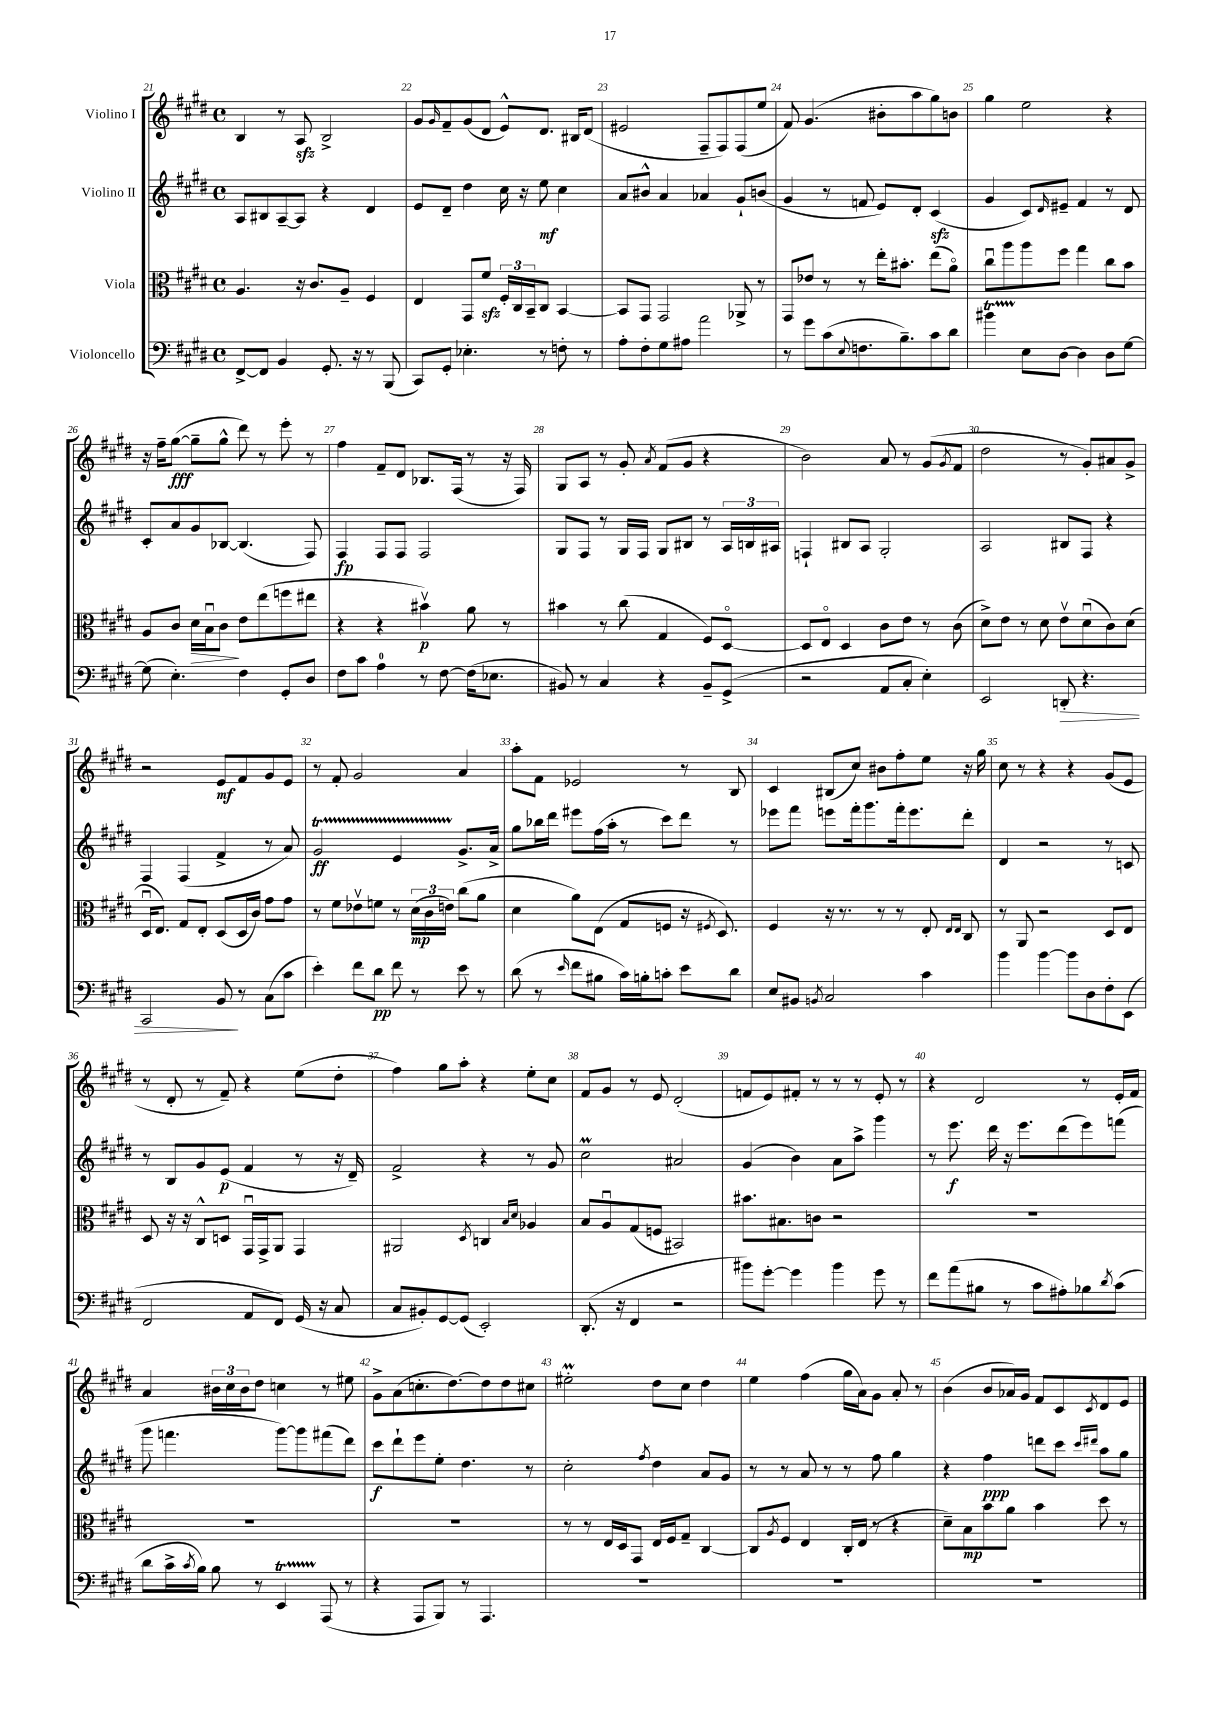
<<
\new StaffGroup <<
\new Staff = "s0" \with { instrumentName = "Violino I" } {
    \clef treble \key e \major \defaultTimeSignature \time 4/4
    b4 r8 a8\sfz b2-> |
    gis'8 \grace { gis'16 } fis'8-- gis'8( dis'8 e'8-^) dis'8. bis16 dis'8( |
    eis'2 fis8-- fis8) fis8( e''8 |
    fis'8) gis'4.( bis'8-. a''8 gis''8) b'8 |
    gis''4 e''2 r4 |
    r16 fis''16-- gis''8~\fff( gis''8-- gis''8-^ dis'''8) r8 e'''8-. r8 |
    fis''4 fis'8-- dis'8 bes8. fis16( r8 r16 fis16) |
    gis8 a8 r8 gis'8-. \acciaccatura { a'8 } fis'8( gis'8 r4 |
    b'2) a'8 r8 gis'8( \acciaccatura { gis'8 } fis'8 |
    dis''2 r8 gis'8-.) ais'8 gis'8-> |
    r2 e'8\mf fis'8 gis'8 e'8 |
    r8 fis'8-. gis'2 a'4 |
    a''8-. fis'8 ees'2 r8 b8 |
    cis'4 bis8( cis''8) bis'8 fis''8-. e''8 r16 gis''16 |
    cis''8 r8 r4 r4 gis'8( e'8 |
    r8 dis'8-. r8 fis'8--) r4 e''8( dis''8-. |
    fis''4) gis''8 a''8-. r4 e''8-. cis''8 |
    fis'8 gis'8 r8 e'8 dis'2-.( |
    f'8 e'8) fis'8-. r8 r8 r8 e'8-. r8 |
    r4 dis'2 r8 e'16-. fis'16 |
    a'4 \tuplet 3/2 { bis'16 cis''16 bis'16 } dis''8 c''4 r8 eis''8 |
    gis'8-> a'8( c''8.-. dis''8.~) dis''8 dis''8 cis''8 |
    eis''2-.\prall dis''8 cis''8 dis''4 |
    e''4 fis''4( gis''16 a'16) gis'8 a'8-. r8 |
    b'4( b'8 aes'16) gis'16 fis'8 cis'8 \acciaccatura { cis'8 } dis'8 e'8 \bar "|." |
}
\new Staff = "s1" \with { instrumentName = "Violino II" } {
    \clef treble \key e \major \defaultTimeSignature \time 4/4
    a8 bis8 a8~-- a8 r4 dis'4 |
    e'8 dis'8-- dis''4 cis''16 r16 e''8\mf cis''4 |
    a'8 bis'8-^ a'4 aes'4 gis'8-! b'8( |
    gis'4 r8 f'8 e'8) dis'8-. cis'4\sfz( |
    gis'4 cis'8) \grace { dis'16 } eis'8-- fis'4 r8 dis'8 |
    cis'8-. a'8 gis'8 bes8~ bes4.( fis8) |
    fis4\fp fis8 fis8 fis2 |
    gis8 fis8 r8 gis16 fis16 gis8 bis8 r8 \tuplet 3/2 { a16 b16 ais16 } |
    f4-! bis8 a8 gis2-. |
    a2 bis8 fis8 r4 |
    fis4 fis4( fis'4-> r8 a'8) |
    gis'2\startTrillSpan\ff e'4 gis'8.->\stopTrillSpan a'16-> |
    gis''8 bes''16 dis'''16 eis'''8 fis''16( a''16-. r8 cis'''8) dis'''8 r8 |
    ees'''8 fis'''8 e'''8 fis'''16-. gis'''8. fis'''16-. e'''8. dis'''8-. |
    dis'4 r2 r8 c'8 |
    r8 b8 gis'8 e'8\p( fis'4 r8 r16 dis'16--) |
    fis'2-> r4 r8 gis'8 |
    cis''2\prall ais'2 |
    gis'4( b'4) a'8 a''8-> gis'''4 |
    r8 e'''8.\f dis'''16 r16 e'''8. dis'''8( e'''8) f'''8( |
    gis'''8 f'''4. gis'''8~) gis'''8 fis'''8( dis'''8) |
    cis'''8\f dis'''8-! e'''8 e''8-. dis''4. r8 |
    cis''2-. \acciaccatura { fis''8 } dis''4 a'8 gis'8 |
    r8 r8 a'8 r8 r8 fis''8 gis''4 |
    r4 fis''4\ppp d'''8 cis'''8 \grace { cis'''16 dis'''16 } a''8 gis''8 \bar "|." |
}
\new Staff = "s2" \with { instrumentName = "Viola" } {
    \clef alto \key e \major \defaultTimeSignature \time 4/4
    a4. r16 cis'8. a8-- fis4 |
    e4 gis,8 fis'8\sfz \tuplet 3/2 { fis16-. cis16 b,16-- } cis8 b,4~ |
    b,8 gis,8 gis,2 aes,8-> r8 |
    gis,8 ees'8 r8 r8 e''16-. bis'8.-. e''8( a'8\flageolet) |
    cis''8\downbow a''8 a''8 fis''8 gis''4 cis''8 b'8 |
    a8 cis'8 dis'16\> b16\downbow cis'8\! e'8 e''8( f''8 eis''8 |
    r4 r4 bis'4\upbow\p) a'8 r8 |
    bis'4 r8 cis''8( gis4 fis8) dis8~\flageolet |
    dis8 e8\flageolet dis4 cis'8 e'8 r8 cis'8( |
    dis'8->) e'8 r8 dis'8 e'8\upbow dis'8\downbow( cis'8) dis'8( |
    dis16\downbow e8.) gis8 e8-. dis8( dis16 cis'16) gis'8 gis'8 |
    r8 fis'8 ees'8\upbow f'8 r8 \tuplet 3/2 { dis'16\mp( cis'16 e'16) } cis''8( a'8 |
    dis'4 a'8) e8( gis8 f8 r16 \acciaccatura { fis8 } dis8.) |
    fis4 r16 r8. r8 r8 e8-. \grace { e16 e16 } cis8 |
    r8 a,8 r2 dis8 e8 |
    dis8 r16 r16 cis8-^ d8 gis,16\downbow gis,16-> a,8 gis,4 |
    ais,2 \acciaccatura { dis8 } c4 \grace { b16 dis'16 } aes4 |
    b8 a8\downbow gis8( f8 bis,2) |
    bis'8. bis8. c'8 r2 |
    R1 |
    R1 |
    R1 |
    r8 r8 e16 dis16 gis,8 e16 fis16 gis8-- cis4~ |
    cis8 \acciaccatura { a8 } fis8 e4 cis16-. e16( r8 r4 |
    dis'8--) b8\mp b'8 a'8 b'4 dis''8 r8 \bar "|." |
}
\new Staff = "s3" \with { instrumentName = "Violoncello" } {
    \clef bass \key e \major \defaultTimeSignature \time 4/4
    fis,8~-> fis,8 b,4 gis,8.-. r16 r8 b,,8( |
    cis,8) gis,8-. ees4.-. r8 f8-. r8 |
    a8-. fis8-. gis8 ais8 a'2 |
    r8 gis'8 cis'8( \appoggiatura { e8 } f8. b8.--) cis'8 dis'8 |
    bis'4\startTrillSpan e8\stopTrillSpan dis8~ dis4 dis8 gis8~ |
    gis8( e4.-.) fis4 gis,8-. dis8 |
    fis8 cis'8 a4-0 r8 fis8~ fis16( ees8. |
    bis,8) r8 cis4 r4 bis,8-- gis,8->( |
    r2 a,8 cis8-. e4-.) |
    e,2 d,8-.\> r4. |
    cis,2 b,8\! r8 cis8( cis'8 |
    e'4-.) fis'8 dis'8\pp fis'8 r8 e'8 r8 |
    dis'8( r8 \grace { e'16 } fis'8 bis8 cis'16) b16-. c'8-. e'8 dis'8 |
    e8 bis,8 \acciaccatura { b,8 } cis2 cis'4 |
    b'4 b'4~ b'8 dis8 fis8-. e,8( |
    fis,2 a,8 fis,8) gis,16( r16 cis8 |
    cis8 bis,8-.) gis,8~ gis,8( e,2-.) |
    dis,8.-.( r16 fis,4 r2 |
    bis'8) gis'8~-. gis'4 bis'4 gis'8 r8 |
    fis'8 a'8( bis8 r8 cis'8 ais8-.) bes8 \acciaccatura { dis'8 } cis'8( |
    dis'8 cis'16-> \acciaccatura { cis'8 } b16) b8 r8 e,4\startTrillSpan a,,8\stopTrillSpan( r8 |
    r4 a,,8 b,,8) r8 a,,4. |
    R1 |
    R1 |
    R1 \bar "|." |
}
>>
>>
\layout { \context { \Score currentBarNumber = #21 \override BarNumber.break-visibility = ##(#f #t #t) barNumberVisibility = #all-bar-numbers-visible } }
